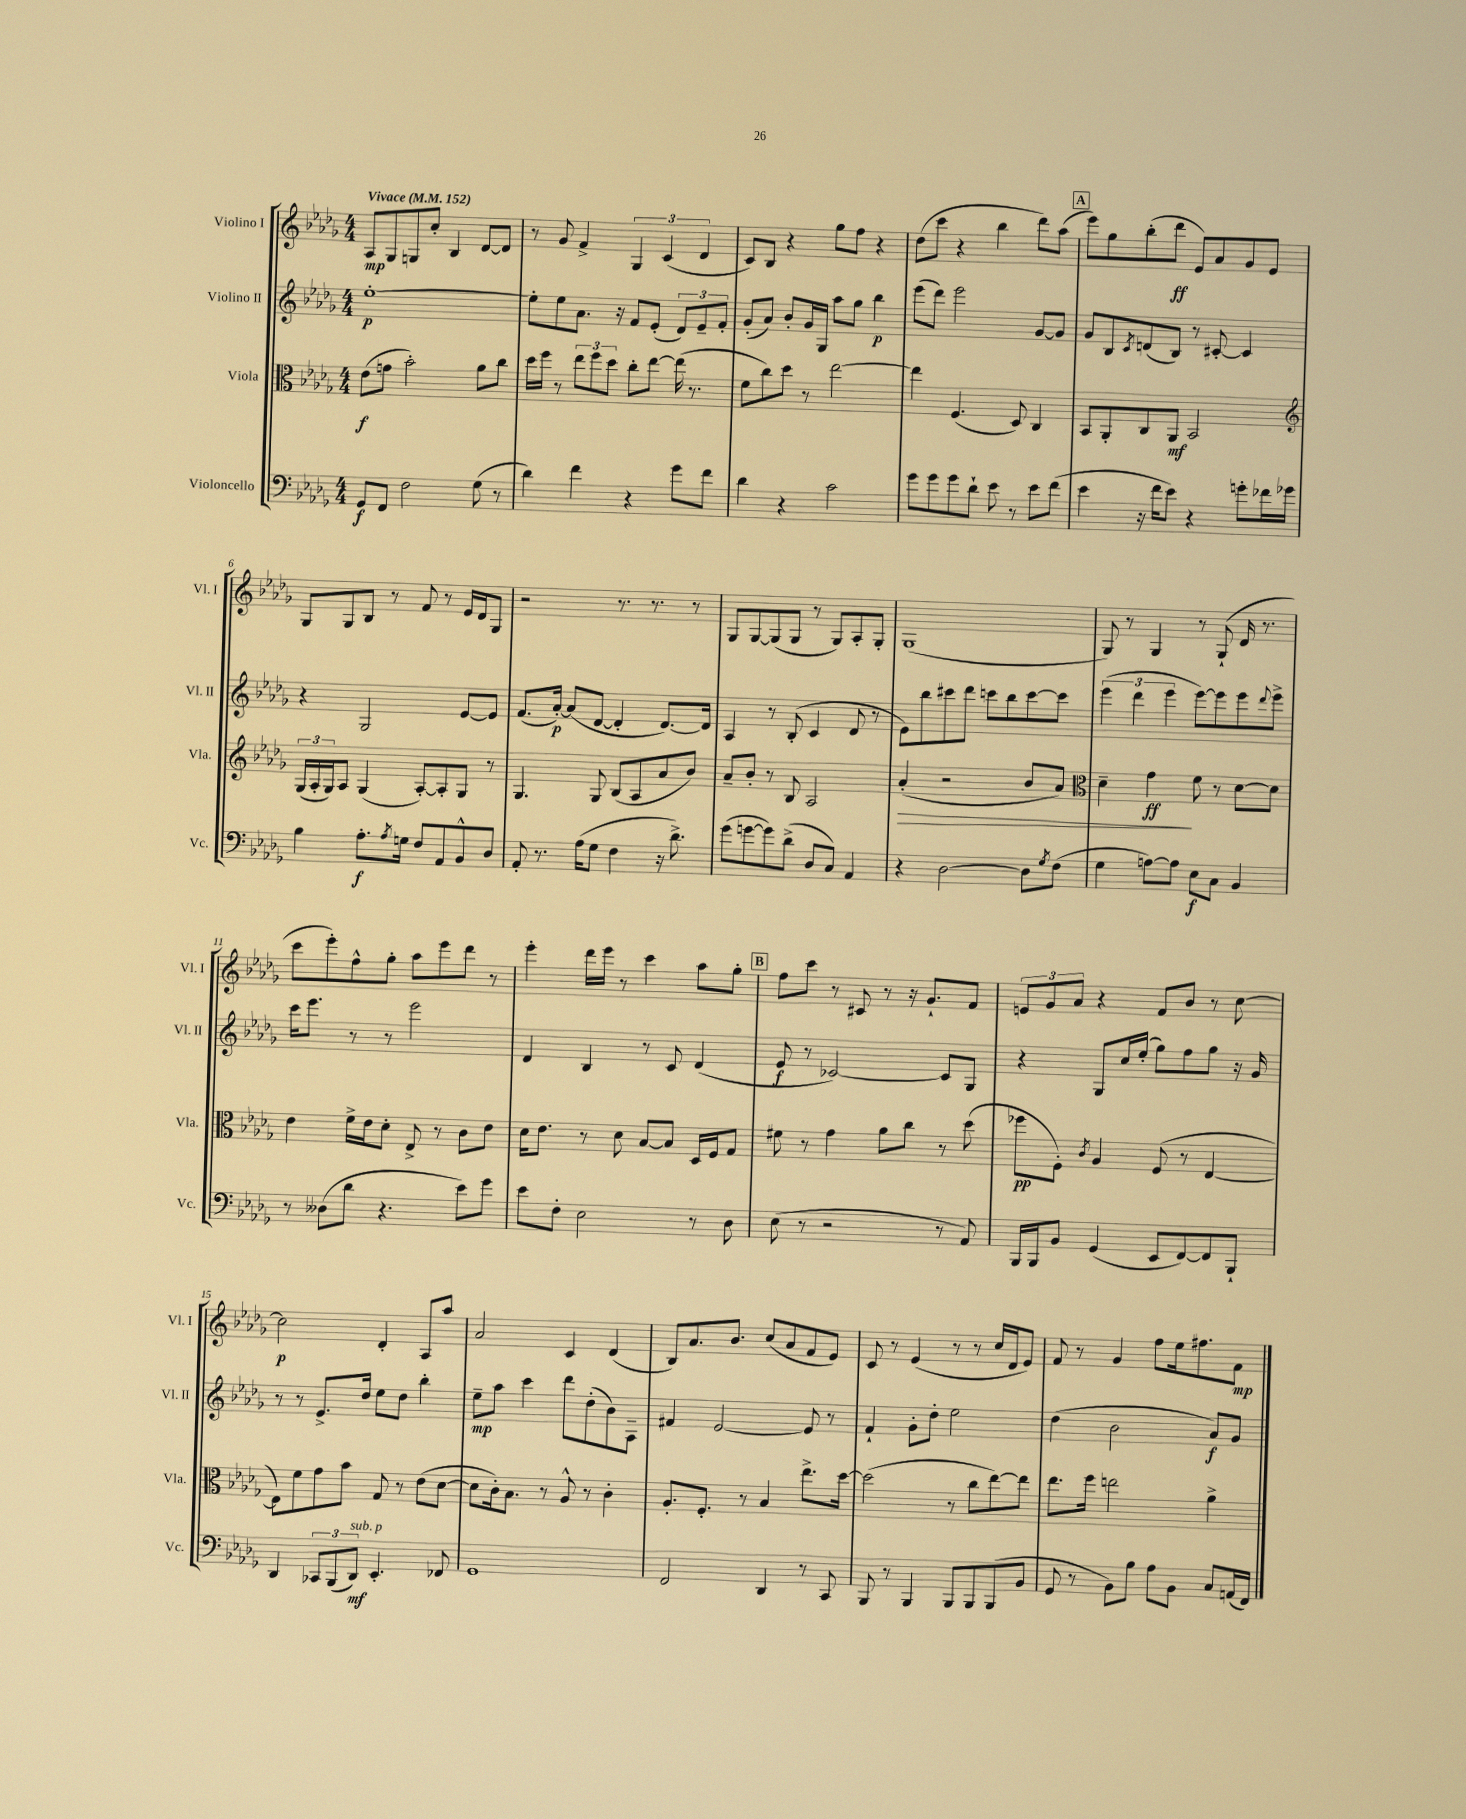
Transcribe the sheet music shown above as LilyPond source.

<<
\new StaffGroup <<
\new Staff = "s0" \with { instrumentName = "Violino I" shortInstrumentName = "Vl. I" } {
    \clef treble \key des \major \numericTimeSignature \time 4/4 \tempo "Vivace" 4 = 152
    aes8\mp ges8 g8 c''8-. bes4 des'8~ des'8 |
    r8 ges'8 f'4-> \tuplet 3/2 { ges4 c'4( des'4 } |
    c'8) bes8 r4 ges''8 f''8 r4 |
    des''8( c'''8 r4 bes''4 des'''8) aes''8( |
    \mark \markup { \box "A" } ees'''8) ges''8 bes''8-.( des'''8\ff ees'8) aes'8 ges'8 ees'8 |
    ges8 ges8 bes8 r8 f'8 r8 ees'16 des'16 ges8 |
    r2 r8. r8. r8 |
    ges8 ges8~ ges8( ges8 r8 ges8) aes8-. ges8-. |
    ges1( |
    ges8) r8 ges4 r8 ges8-!( des'16 r8. |
    c'''8 ees'''8-.) f''8-^ ges''8-. aes''8 ees'''8 des'''8 r8 |
    ees'''4-. des'''16 ees'''16 r8 c'''4 aes''8 ges''8-. |
    \mark \markup { \box "B" } f''8 c'''8 r8 cis'8 r8 r16 ges'8.-! f'8 |
    \tuplet 3/2 { e'8 ges'8 aes'8 } r4 f'8 bes'8 r8 c''8~ |
    c''2\p des'4-. aes8 aes''8 |
    aes'2 c'4 des'4( |
    bes8) aes'8. bes'8. c''8( aes'8 f'8 ees'8) |
    c'8 r8 ees'4( r8 r8 c''16 des'16 ees'8) |
    f'8 r8 ges'4 f''8 ees''16 fis''8. f'8\mp \bar "|." |
}
\new Staff = "s1" \with { instrumentName = "Violino II" shortInstrumentName = "Vl. II" } {
    \clef treble \key des \major \numericTimeSignature \time 4/4
    ees''1~-.\p |
    ees''8-. ees''8 aes'8. r16 f'8 ees'8-.( \tuplet 3/2 { des'8) ees'8-- f'8-. } |
    ges'8-.( aes'8) bes'8-. ges'16 ges16 aes''8 ges''8 bes''4\p |
    ees'''8( des'''8) ees'''2 ges'8~ ges'8 |
    \mark \markup { \box "A" } ges'8 bes8 \acciaccatura { c'8 } d'8( bes8) r8 cis'8~-. cis'4 |
    r4 ges2 ees'8~ ees'8 |
    f'8.( aes'16~-.\p) aes'8( des'8~ des'4-. des'8.~) des'16 |
    aes4 r8 bes8-.( c'4 des'8 r8 |
    ees'8) bes''8 cis'''8 des'''8 c'''8 bes''8 c'''8~ c'''8 |
    \tuplet 3/2 { ees'''4( des'''4 ees'''4 } ees'''8~) ees'''8 ees'''8 \appoggiatura { des'''8 } ees'''8-> |
    c'''16 ees'''8. r8 r8 ees'''2 |
    des'4 bes4 r8 c'8 des'4( |
    \mark \markup { \box "B" } ees'8\f r8 ces'2~) ces'8 ges8 |
    r4 ges8 c''16 ees''16-.( ges''8) f''8 ges''8 r16 ges'16 |
    r8 r8 ees'8.-> des''16 ees''8 des''8 bes''4-. |
    ees''8--\mp aes''8 c'''4 des'''8 des''8-.( bes'8) aes8-- |
    fis'4 ees'2~ ees'8 r8 |
    f'4-! ges'8-. des''8-. ees''2 |
    des''4( bes'2 aes'8\f) ges'8 \bar "|." |
}
\new Staff = "s2" \with { instrumentName = "Viola" shortInstrumentName = "Vla." } {
    \clef alto \key des \major \numericTimeSignature \time 4/4
    ees'8\f( g'8 bes'2-.) aes'8 c''8 |
    des''16 f''16 r8 \tuplet 3/2 { ees''8 f''8 des''8 } c''8-. ees''8~ ees''16( r8. |
    f'8 c''8) des''8 r8 ees''2~ |
    ees''4 f4.( des8) c4 |
    \mark \markup { \box "A" } bes,8 aes,8-. c8 aes,8\mf bes,2 |
    \clef treble \tuplet 3/2 { ges16( aes16-. ges16) } aes8 ges4( aes8~-.) aes8-. ges8 r8 |
    ges4. ges8 bes8( aes8 aes'8 bes'8) |
    aes'8-- bes'8-. r8 bes8 aes2 |
    aes'4-.\>( r2 bes'8 aes'8) |
    \clef alto des'4-- ges'4\ff\! f'8 r8 des'8~ des'8 |
    ees'4 f'16-> ees'16 des'8-. ees8-> r8 c'8 ees'8 |
    des'16 ees'8. r8 des'8 bes8~ bes8 des16 f16 ges8 |
    \mark \markup { \box "B" } fis'8 r8 ges'4 aes'8 c''8 r8 des''8( |
    fes''8\pp f8-.) \acciaccatura { c'8 } aes4 f8( r8 ees4~ |
    ees8) f'8 ges'8 bes'8 ges8 r8 ees'8( des'8~ |
    des'8 c'16-.) bes8. r8 aes8-^ r8 c'4-. |
    aes8.-. f8.-. r8 bes4 ees''8.-> des''16~ |
    des''2( r8 c''8 ees''8~) ees''8 |
    ees''8. f''16 e''2 aes'4-> \bar "|." |
}
\new Staff = "s3" \with { instrumentName = "Violoncello" shortInstrumentName = "Vc." } {
    \clef bass \key des \major \numericTimeSignature \time 4/4
    ges,8\f f,8 f2 ges8( r8 |
    des'4) f'4 r4 ges'8 f'8 |
    des'4 r4 c'2 |
    ges'8 ges'8 ges'8 des'8-! ees'8 r8 ees'8 f'8( |
    \mark \markup { \box "A" } ees'4 r16 f'16 ees'8) r4 g'8-. fes'16 ges'16 |
    bes4 aes8.-.\f \acciaccatura { aes8 } g16 f8 aes,8 bes,8-^ des8 |
    aes,8-. r8. aes16( ges8 f4 r16 des'8.->) |
    ges'8( g'8~ g'8) des'8->( des8 c8) aes,4 |
    r4 des2~ des8 \acciaccatura { ges8 } f8( |
    ges4 a8~) a8 ees8\f c8 bes,4 |
    r8 deses8( des'8 r4. ees'8) ges'8 |
    ees'8 f8-. ees2 r8 des8 |
    \mark \markup { \box "B" } ees8( r8 r2 r8 aes,8) |
    bes,,16 bes,,16 bes,8 ges,4( ees,8 f,8~) f,8 bes,,8-! |
    des,4 \tuplet 3/2 { ces,8 bes,,8( des,8\mf^\markup { \italic "sub. p" }) } ees,4.-. fes,8 |
    ges,1 |
    f,2 des,4 r8 c,8 |
    bes,,8 r8 bes,,4 bes,,8 bes,,8 bes,,8( bes,8 |
    ges,8 r8 bes,8) bes8 aes8 bes,8 c8 a,16( f,16) \bar "|." |
}
>>
>>
